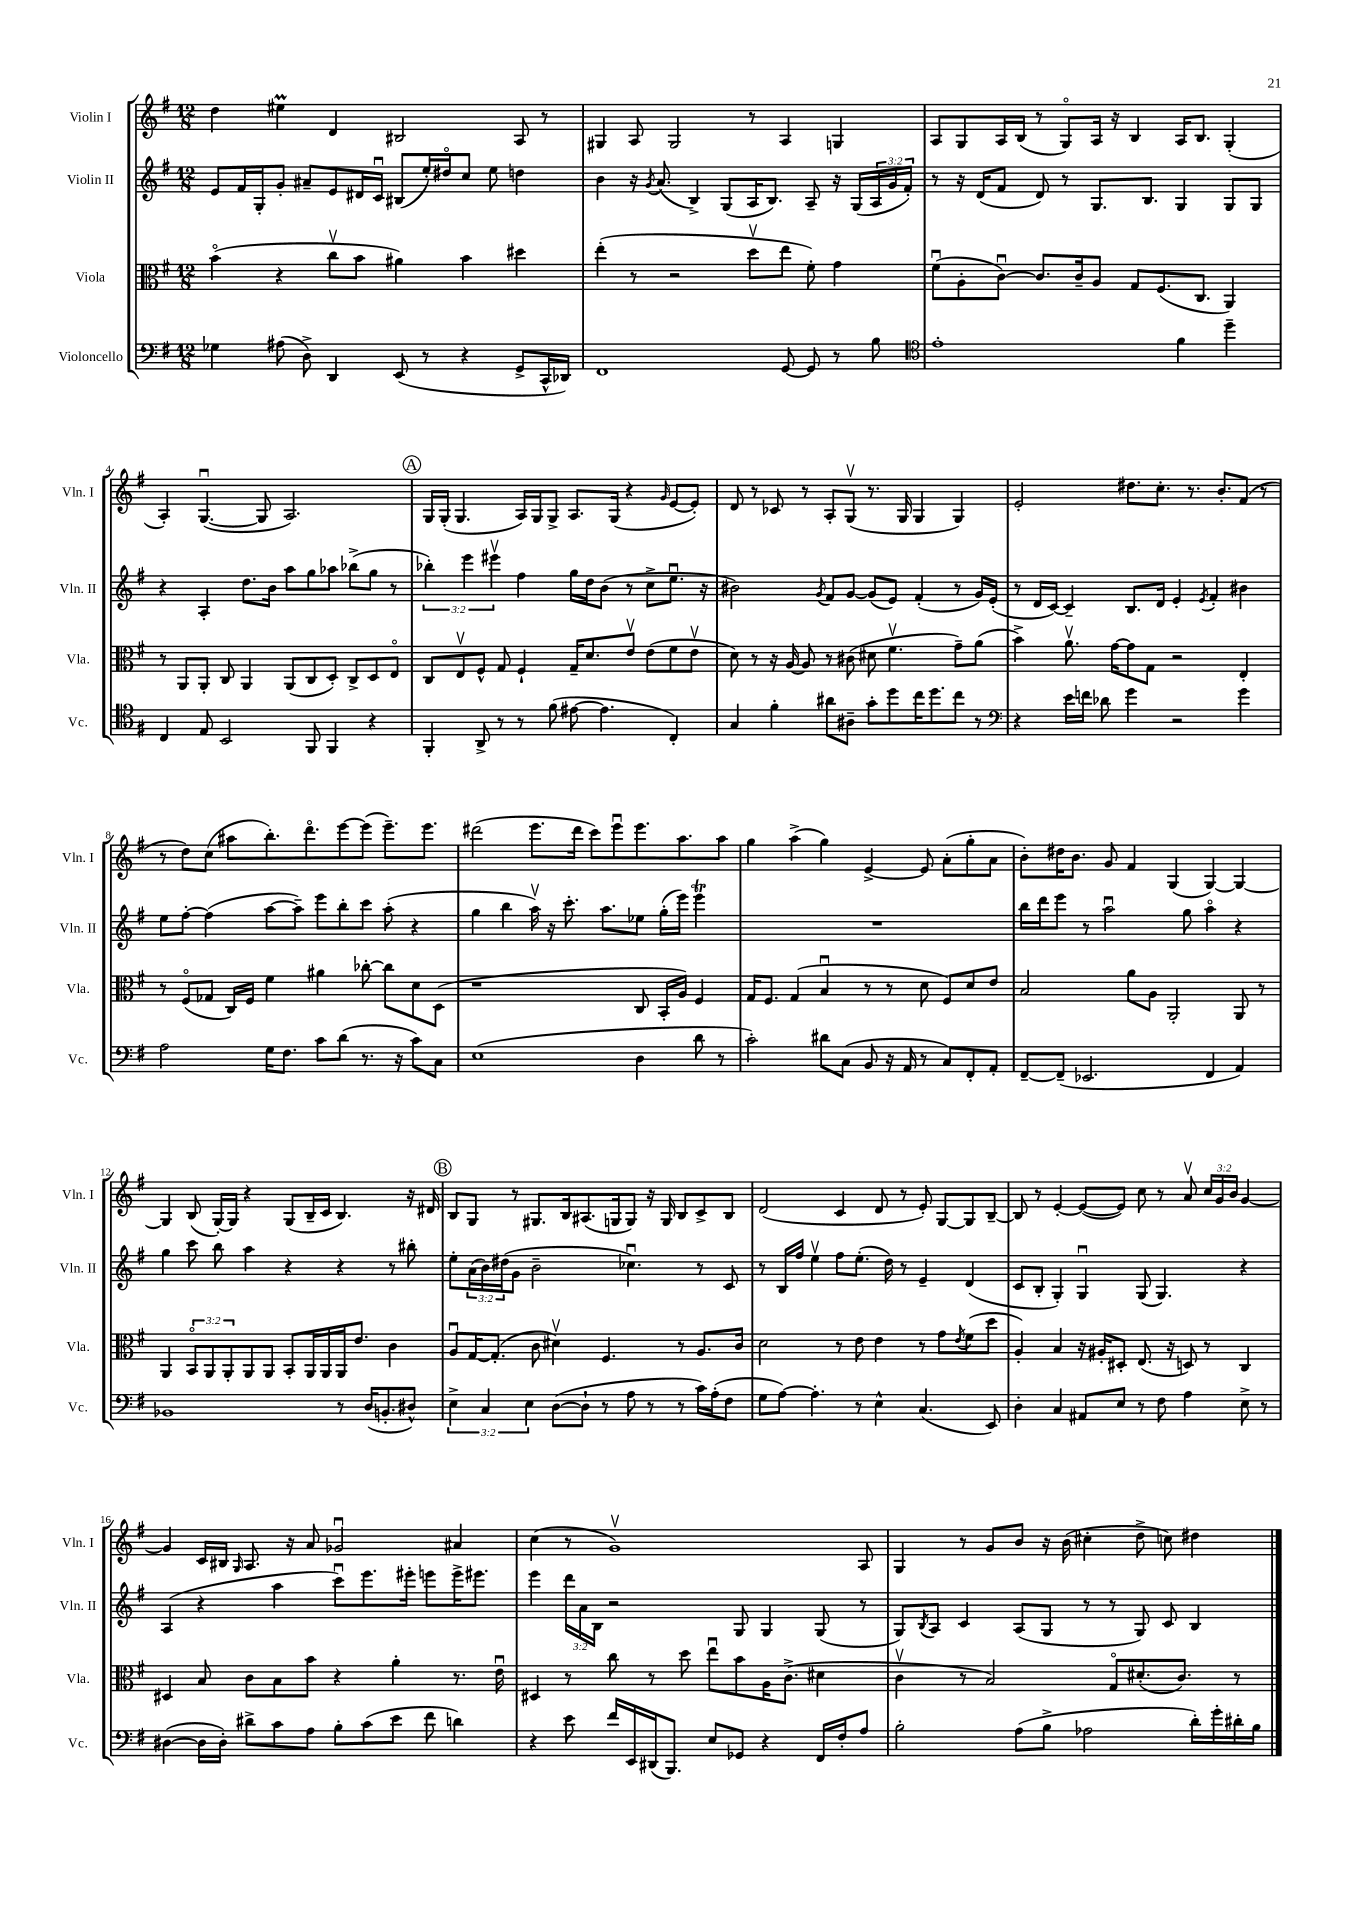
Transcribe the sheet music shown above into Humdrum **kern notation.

**kern	**kern	**kern	**kern
*part4	*part3	*part2	*part1
*staff4	*staff3	*staff2	*staff1
*I"Violoncello	*I"Viola	*I"Violin II	*I"Violin I
*I'Vc.	*I'Vla.	*I'Vln. II	*I'Vln. I
*clefF4	*clefC3	*clefG2	*clefG2
*k[f#]	*k[f#]	*k[f#]	*k[f#]
*M12/8	*M12/8	*M12/8	*M12/8
=1	=1	=1	=1
4G-X\	(4b\	8e/L	4dd\
.	.	16f#/L	.
.	.	16G'/J	.
(8A#X\	4r	8g'/J	4ee#Xm\
8D^\)	.	8a#X~/L	.
4DD/	8ccv\L	8e/	4d/
.	8b\J	16d#X/L	.
.	.	16cu/JJ	.
(8EE/	4a#X\)	(8B#X/L	2B#X/
8r	.	16ee'/L)	.
.	.	16dd#X/J	.
4r	4b\	8cc/J	.
.	.	8ee\	.
8GG^/L	4dd#X\	4ddn\	8A/
16CC^^/L	.	.	8r
16DD-X/JJ)	.	.	.
=2	=2	=2	=2
1FF#	(4ee'\	4b\	4G#X/
.	8r	16r	8A/
.	.	8qg/	.
.	.	(8.a/	.
.	2r	.	2G#/
.	.	4B^/)	.
.	.	(8G/L	.
.	8ddv\L	16A/K	8r
.	.	8.B/J)	.
[8GG/	8ee\J	.	4A/
8GG/]	8f#'\)	8A~/	.
8r	4g\	16r	4Gn/
.	.	(16G/LL	.
8B\	.	24A/	.
.	.	24g/	.
.	.	24f#'/JJ)	.
=3	=3	=3	=3
*clefC4	*	*	*
1e'	(8f#u\L	8r	8A/L
.	8A'\	16r	8G/
.	.	(16d/KL	.
.	[8cu\J)	8f#/J	16A/L
.	.	.	(16B/JJ
.	8.c/L]	8d/)	8r
.	.	8r	8G/L)
.	16c~/k	.	.
.	8A/J	8.G/L	16A/Jk
.	.	.	16r
.	8G/L	.	4B/
.	.	8.B/J	.
.	(8.F#/	.	.
4f#\	.	4G/	16A/KL
.	8.C/J	.	8.B/J
4dd~\	4AA/)	8G/L	(4G'/
.	.	8G/J	.
!!LO:LB:g=z
=4	=4	=4	=4
4C/	8r	4r	4A'/)
.	8AA/L	.	.
8E/	8AA'/J	4A'/	([4.Gu/
2BB/	8C/	.	.
.	4AA/	8.dd\L	.
.	.	.	8G/]
.	.	16b\Jk	.
.	(8AA/L	8aa\L	2.A/)
8FF#/	8C/	8gg\	.
4FF#/	8D'/J)	8aa-X\J	.
.	8C^/L	(8bb-X^\L	.
4r	8D/	8gg\J	.
.	8E/J	8r	.
!!LO:REH:place=s1:t=A
=5	=5	=5	=5
4FF#'/	8C/L	6bb-X'\)	16G/LL
.	.	.	(16G'/JJ
.	8Ev/	.	4.G/
.	.	6eee\	.
8AA^/	8F#^^/J	.	.
.	.	6eee#Xv\	.
8r	8G/	.	.
8r	4F#`/	4ff#\	16A/LL)
.	.	.	16G/J
(8f#\	.	.	8G^/J
[8e#X\	16G~/KL	16gg\LL	8.A/L
.	8.d/	16dd\J	.
4.e#\]	.	(8b\J	.
.	.	.	(16G/Jk
.	8ev/J	8r	4r
.	(8e\L	8cc^\L	.
.	.	.	16qqg/
4C'/)	8f#\	8.eeu\J	[8e/L
.	8ev\J	.	8e'/J])
.	.	16r	.
=6	=6	=6	=6
4G/	8d\)	2b#X\)	8d/
.	8r	.	8r
4f#'\	16r	.	8c-X/
.	[16A/	.	.
.	8A/]	.	8r
.	.	8qg/	.
8a#X\L	8r	8f#/L	8A'/L
8A#X~\J	(8c#X\	[8g/J	(8Gv/J
8g'\L	8d#X\	(8g/L]	8.r
8dd\	4.f#v\	8e/J)	.
.	.	.	16G/
16cc\K	.	(4f#'/	4G/
8.dd\	.	.	.
8cc\J	8g~\L)	8r	4G/)
8r	(8a\J	16g/LL)	.
.	.	(16e'/JJ	.
=7	=7	=7	=7
*clefF4	*	*	*
4r	4b^\)	8r	2e'/
.	.	16d/LL	.
.	.	[16c/JJ)	.
16e\LL	8.av\	4c~/]	.
16fn\JJ	.	.	.
8d-X\	.	.	.
.	[16g\KL	.	.
4g\	8g\]	8.B/L	8.dd#X\L
.	8G\J	.	.
.	.	16d/Jk	8.cc'\J
2r	2r	4e'/	.
.	.	.	8.r
.	.	8qe/	.
.	.	4f#'/	.
.	.	.	8.b'/L
4g\	4E'/	4b#X\	(8f#/J
.	.	.	8r
!!LO:LB:g=z
=8	=8	=8	=8
2A\	8r	8ee\L	8r
.	(8F#/L	[8ff#'\J	8dd\L)
.	8G-X/J	(4ff#\]	(8cc\J
.	16C/LL)	.	8aa#X\L
.	16F#/JJ	.	.
16G\KL	4f#\	[8aa\L	8.bb'\)
8.F#\J	.	.	.
.	.	8aa~\J])	.
.	.	.	8.ddd\
8c\L	4a#X\	8eee\L	.
(8d\J	.	8bb'\	[8eee\
8.r	[8cc-X'\	8ccc\J	(8eee\J]
.	8cc-\L]	(8aa'\	8.eee~\L)
16r	.	.	.
8c\L)	8d\	4r	.
.	.	.	8.eee\J
8C\J	(8D\J	.	.
=9	=9	=9	=9
(1E	1r	4gg\	(2ddd#X\
.	.	4bb\	.
.	.	16aav\)	8.eee\L
.	.	16r	.
.	.	8.ccc'\	.
.	.	.	16ddd#\Jk
.	.	.	8ccc\L)
.	.	8.aa\L	.
.	.	.	8eeeu\
4D\	8C/	8ee-X\J	8.eee\
.	16BB'/LL	(16gg'\LL	.
.	16A/JJ)	16eee\JJ)	8.aa\
8d\	4F#/	4eeeT\	.
8r	.	.	8aa\J
=10	=10	=10	=10
2c'\)	16G/KL	1.r	4gg\
.	8.F#/J	.	.
.	(4G/	.	(4aa^\
8d#X\L	4Bu/	.	4gg\)
(8C\J	.	.	.
8BB/	8r	.	[4e^/
16r	8r	.	.
16AA/	.	.	.
8r	8d\	.	8e/]
8C/L)	8F#/L)	.	(8a'\L
8FF#'/	8d/	.	8gg'\
8AA'/J	8e/J	.	8a\J
=11	=11	=11	=11
[8FF#~/L	2B/	16bb\LL	8b'\L)
.	.	16ddd\J	.
(8FF#~/J]	.	8eee\J	16dd#X\K
.	.	.	8.b\J
2.EE-X/	.	8r	.
.	.	2aau\	8g/
.	8a\L	.	4f#/
.	8A\J	.	.
.	2AA'/	.	(4G/
.	.	8gg\	.
4FF#/	.	4aa\	[4G/)
4AA/)	8AA/	4r	4G/_
.	8r	.	.
!!LO:LB:g=z
=12	=12	=12	=12
1BB-X	4AA/	4gg\	4G/]
.	12BB/L	8ccc\	(8B/
.	12AA/	.	.
.	.	8bb\	[16G'/LL)
.	12AA'/	.	.
.	.	.	16G/JJ]
.	8AA/	4aa\	4r
.	8AA/J	.	.
.	8BB'/L	4r	(8G/L
.	16AA/L	.	16B~/L
.	16AA/	.	16c/JJ
8r	16AA/J	4r	4.B/)
.	8.e/J	.	.
(16D/KL	.	.	.
8.BBn'/	.	.	.
.	4c\	8r	.
8D#X^^/J)	.	8bb#X'\	16r
.	.	.	16d#X/
!!LO:REH:place=s1:t=B
=13	=13	=13	=13
6E^\	8Au/L	8ee'\L	8B/L
.	[16G/K	(24a\L	8G/J
6C/	.	24b\)	.
.	(8.G'/J]	.	.
.	.	(24dd#X\J	.
.	.	8g\J	8r
6E\	.	.	.
.	8c\	2b~\	8.G#X/L
([8D\L	4d#Xv\)	.	.
.	.	.	16B/k
8D`\J]	.	.	(8.A#X/
8r	4.F#/	.	.
.	.	.	16Gn/k
8A\	.	4.cc-Xu\)	8G/J)
8r	.	.	16r
.	.	.	16G/
8r	8r	.	8B/L
16c\LL)	8.A/L	8r	8c^/
(16A'\J	.	.	.
8F#\J	.	8c/	8B/J
.	16c/Jk	.	.
=14	=14	=14	=14
8G\L	2d\	8r	(2d/
[8A\J)	.	16B/LL	.
.	.	16ff#/JJ	.
4.A'\]	.	4eev\	.
.	8r	8ff#\L	4c/
8r	8e\	(8.ee'\J	.
4E^^\	4e\	.	8d/
.	.	16dd\)	.
.	.	8r	8r
(4.C/	8r	4e~/	8e'/)
.	8g\L	.	[8G/L
.	8qe/	.	.
.	(8f#\	(4d/	8G/]
8EE/)	8dd\J	.	[8B~/J
=15	=15	=15	=15
4D'\	4A'/)	8c/L	8B/]
.	.	8B'/J	8r
4C/	4B/	4G'/)	[4e'/
8AA#X/L	16r	4Gu/	(8e/L_
.	16A#X'/KL	.	.
8E/J	8D#X'/J	.	8e/J])
8r	(8.E/	(8G/	8cc\
8F#\	.	4.G/)	8r
.	16r	.	.
4A\	8Dn/)	.	8av/
.	8r	.	24cc/LL
.	.	.	24g/
.	.	.	24b/JJ
8E^\	4C/	4r	[4g/
8r	.	.	.
!!LO:LB:g=z
=16	=16	=16	=16
([4D#X\	4D#X/	(4A/	4g/]
16D#\LL]	8B/	4r	16c/LL
16D#'\JJ)	.	.	16B#X/JJ
.	.	.	16qqG/
8d#X^\L	8c\L	.	8.A/
8c\	8B\	4aa\	.
.	.	.	16r
8A\J	8b\J	.	8a/
8B'\L	4r	8cccu\L)	2g-Xu/
(8c\	.	8.eee\	.
8e\J	4a'\	.	.
.	.	16eee#X'\Jk	.
8f#\	.	8eeen\L	.
4dn\)	8.r	16eee^\K	4a#X/
.	.	8.eee#X\J	.
.	16eu\	.	.
=17	=17	=17	=17
4r	4D#X/	4eee\	(4cc\
8e\	8r	24ddd\LL	8r
.	.	24a\	.
.	.	24B\JJ	.
16f#/LL	8cc\	2r	1gv)
16EE/	.	.	.
(16DD#X/J	8r	.	.
8.BBB/J)	.	.	.
.	8dd\	.	.
8E/L	8eeu\L	.	.
8GG-X/J	8b\	8G/	.
4r	16A\K	4G/	.
.	(8.c^\J	.	.
16FF#/LL	4d#X\	(8G/	.
16F#'/J	.	.	.
8A/J	.	8r	8A/
=18	=18	=18	=18
2B'\	4cv\	8G/L)	4G/
.	.	8qB/	.
.	.	8A/J	.
.	8r	4c/	8r
.	2B/)	.	8g/L
(8A\L	.	(8A/L	8b/J
8B^\J	.	8G/J	16r
.	.	.	(16b\
2A-X\	.	8r	4cc#X'\
.	8G/L	8r	.
.	(8.d#X'/	8G/)	8dd^\
.	.	8c/	8ccn\)
.	8.c/J)	.	.
16d'\LL)	.	4B/	4dd#X\
16g'\	.	.	.
16d#X'\	8r	.	.
16B\JJ	.	.	.
==	==	==	==
*-	*-	*-	*-
